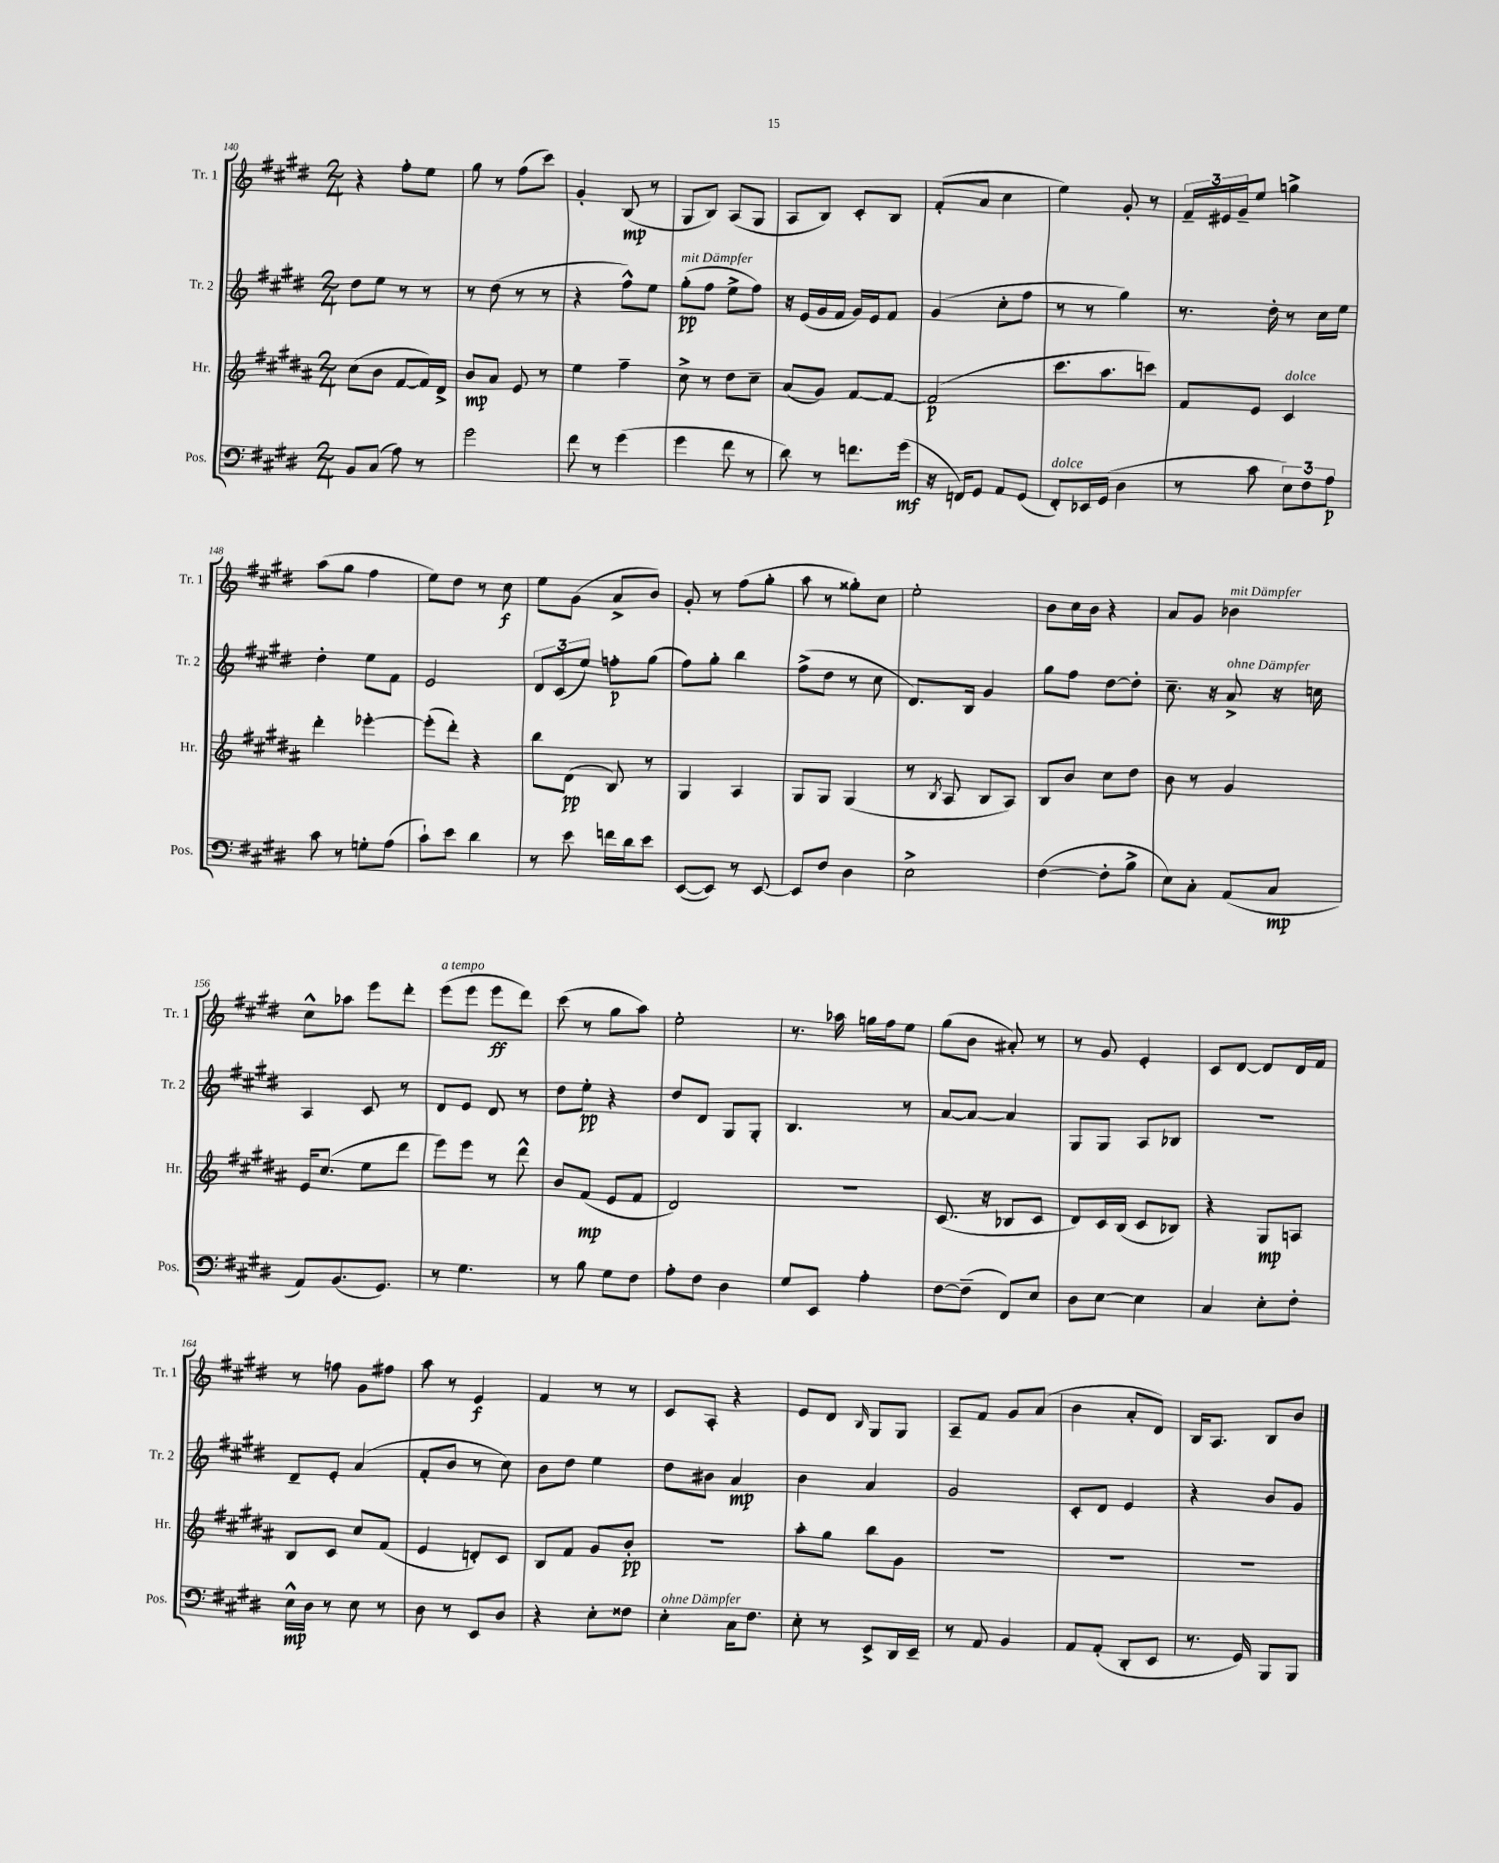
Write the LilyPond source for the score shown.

<<
\new StaffGroup <<
\new Staff = "s0" \with { instrumentName = "Tr. 1" shortInstrumentName = "Tr. 1" } {
    \clef treble \key e \major \numericTimeSignature \time 2/4
    r4 fis''8-. e''8 |
    gis''8 r8 fis''8( cis'''8) |
    gis'4-. b8\mp( r8 |
    gis8 b8) a8( gis8 |
    a8 b8) cis'8-. b8 |
    fis'8-.( a'8 cis''4 |
    e''4) gis'8-. r8 |
    \tuplet 3/2 { fis'16-- eis'16 gis'16-- } e''8 g''4-> |
    a''8( gis''8 fis''4 |
    e''8) dis''8 r8 cis''8\f |
    e''8 gis'8( a'8-> b'8) |
    gis'8-. r8 fis''8( gis''8-. |
    a''8 r8 gisis''8-.) cis''8 |
    e''2-. |
    b'8 cis''16 b'16 r4 |
    a'8 gis'8 bes'4^\markup { \italic "mit Dämpfer" } |
    cis''8-^ aes''8 e'''8 dis'''8-. |
    e'''8^\markup { \italic "a tempo" }( e'''8 e'''8\ff dis'''8) |
    cis'''8( r8 gis''8 a''8) |
    e''2-. |
    r8. aes''16 g''16 fis''16 e''8 |
    gis''8( b'8 ais'8-.) r8 |
    r8 gis'8 e'4-. |
    cis'8 dis'8~ dis'8 dis'16 fis'16 |
    r8 f''8 gis'8 fis''8 |
    a''8 r8 e'4\f |
    fis'4 r8 r8 |
    cis'8 a8-. r4 |
    e'8 dis'8 \grace { b16 } gis8 gis8 |
    a8-- fis'8 gis'8 a'8( |
    b'4 a'8-. dis'8) |
    b16 a8. b8 b'8 \bar "|." |
}
\new Staff = "s1" \with { instrumentName = "Tr. 2" shortInstrumentName = "Tr. 2" } {
    \clef treble \key e \major \numericTimeSignature \time 2/4
    dis''8 e''8 r8 r8 |
    r8 dis''8( r8 r8 |
    r4 fis''8-^) e''8 |
    gis''8-.\pp^\markup { \italic "mit Dämpfer" }( fis''8 e''8-> fis''8) |
    r16 e'16( gis'16 fis'16 gis'16) e'16 fis'8 |
    gis'4( cis''8-. fis''8 |
    r8 r8 gis''4) |
    r8. dis''16-. r8 cis''16 e''16 |
    dis''4-. e''8 fis'8 |
    e'2 |
    \tuplet 3/2 { dis'8 cis'8( e''8) } f''8-.\p gis''8( |
    fis''8) gis''8-. b''4 |
    fis''8->( dis''8 r8 cis''8 |
    dis'8.) b16 gis'4 |
    gis''8 fis''8 dis''8~ dis''8-. |
    cis''8.-- r16 a'8->^\markup { \italic "ohne Dämpfer" } r16 c''16 |
    a4 cis'8 r8 |
    dis'8 e'8 dis'8 r8 |
    dis''8 e''8-.\pp r4 |
    dis''8 dis'8 gis8 gis8-. |
    b4. r8 |
    a'8~ a'8~ a'4 |
    gis8 gis8 a8 bes8 |
    R2 |
    dis'8-- e'8-. a'4( |
    fis'8-. b'8 r8 cis''8) |
    b'8 dis''8 e''4 |
    dis''8 bis'8 a'4\mp |
    b'4 a'4 |
    gis'2 |
    cis'8-. dis'8 e'4 |
    r4 b'8 gis'8 \bar "|." |
}
\new Staff = "s2" \with { instrumentName = "Hr." shortInstrumentName = "Hr." } {
    \clef treble \key b \major \numericTimeSignature \time 2/4
    cis''8( b'8 fis'8~ fis'16) dis'16-> |
    b'8\mp ais'8 e'8 r8 |
    e''4 fis''4-- |
    cis''8-> r8 dis''8 cis''8-- |
    ais'8( gis'8) fis'8~ fis'8~ |
    fis'2\p( |
    cis'''8. ais''8. c'''8) |
    fis'8 e'8 cis'4^\markup { \italic "dolce" } |
    dis'''4-. ees'''4~-. |
    ees'''8-.( dis'''8-.) r4 |
    b''8 dis'8\pp( b8) r8 |
    gis4 ais4 |
    gis8 gis8 gis4( |
    r8 \acciaccatura { b8 } ais8 b8 ais8) |
    b8 b'8 cis''8 dis''8 |
    b'8 r8 gis'4 |
    e'16 cis''8.( e''8 dis'''8 |
    e'''8) e'''8 r8 dis'''8-^ |
    b'8 fis'8\mp( e'8 fis'8 |
    dis'2) |
    r2 |
    cis'8.( r16 bes8 cis'8 |
    dis'8) cis'16 b16( cis'8 bes8) |
    r4 gis8\mp a8 |
    b8 cis'8 cis''8 fis'8( |
    e'4 d'8-.) cis'8 |
    b8 fis'8 gis'8 b'8-.\pp |
    R2 |
    ais''8-. gis''8 b''8 gis'8 |
    R2 |
    R2 |
    R2 \bar "|." |
}
\new Staff = "s3" \with { instrumentName = "Pos." shortInstrumentName = "Pos." } {
    \clef bass \key e \major \numericTimeSignature \time 2/4
    b,8 cis8( a8) r8 |
    gis'2 |
    fis'8 r8 gis'4( |
    gis'4 fis'8 r8 |
    dis'8) r8 f'8. gis'16\mf( |
    r16 f,16) gis,8 a,8 gis,8( |
    fis,8-.^\markup { \italic "dolce" }) ees,16 gis,16( dis4 |
    r8 cis'8 \tuplet 3/2 { e8) fis8 a8\p } |
    cis'8 r8 g8-. a8( |
    cis'8-!) e'8 dis'4 |
    r8 e'8 f'16 dis'16 e'8 |
    e,8~( e,8) r8 e,8~ |
    e,8 fis8 dis4 |
    e2-> |
    fis4~( fis8-. b8-> |
    e8) cis8-. a,8( cis8\mp |
    a,8) b,8.( gis,8.) |
    r8 gis4. |
    r8 b8 gis8 fis8 |
    a8-. fis8 dis4 |
    gis8 e,8 a4-. |
    fis8~ fis8--( fis,8) e8 |
    dis8 e8~ e4 |
    cis4 e8-. fis8-. |
    e16-^\mp dis16 r8 e8 r8 |
    dis8 r8 e,8 dis8 |
    r4 e8-. fisis8 |
    e4-.^\markup { \italic "ohne Dämpfer" } cis16 fis8. |
    e8-. r8 e,8-> dis,16 e,16-- |
    r8 a,8 b,4 |
    a,8 a,8-.( dis,8-. e,8 |
    r8. gis,16) b,,8 b,,8 \bar "|." |
}
>>
>>
\layout { \context { \Score currentBarNumber = #140 } }
